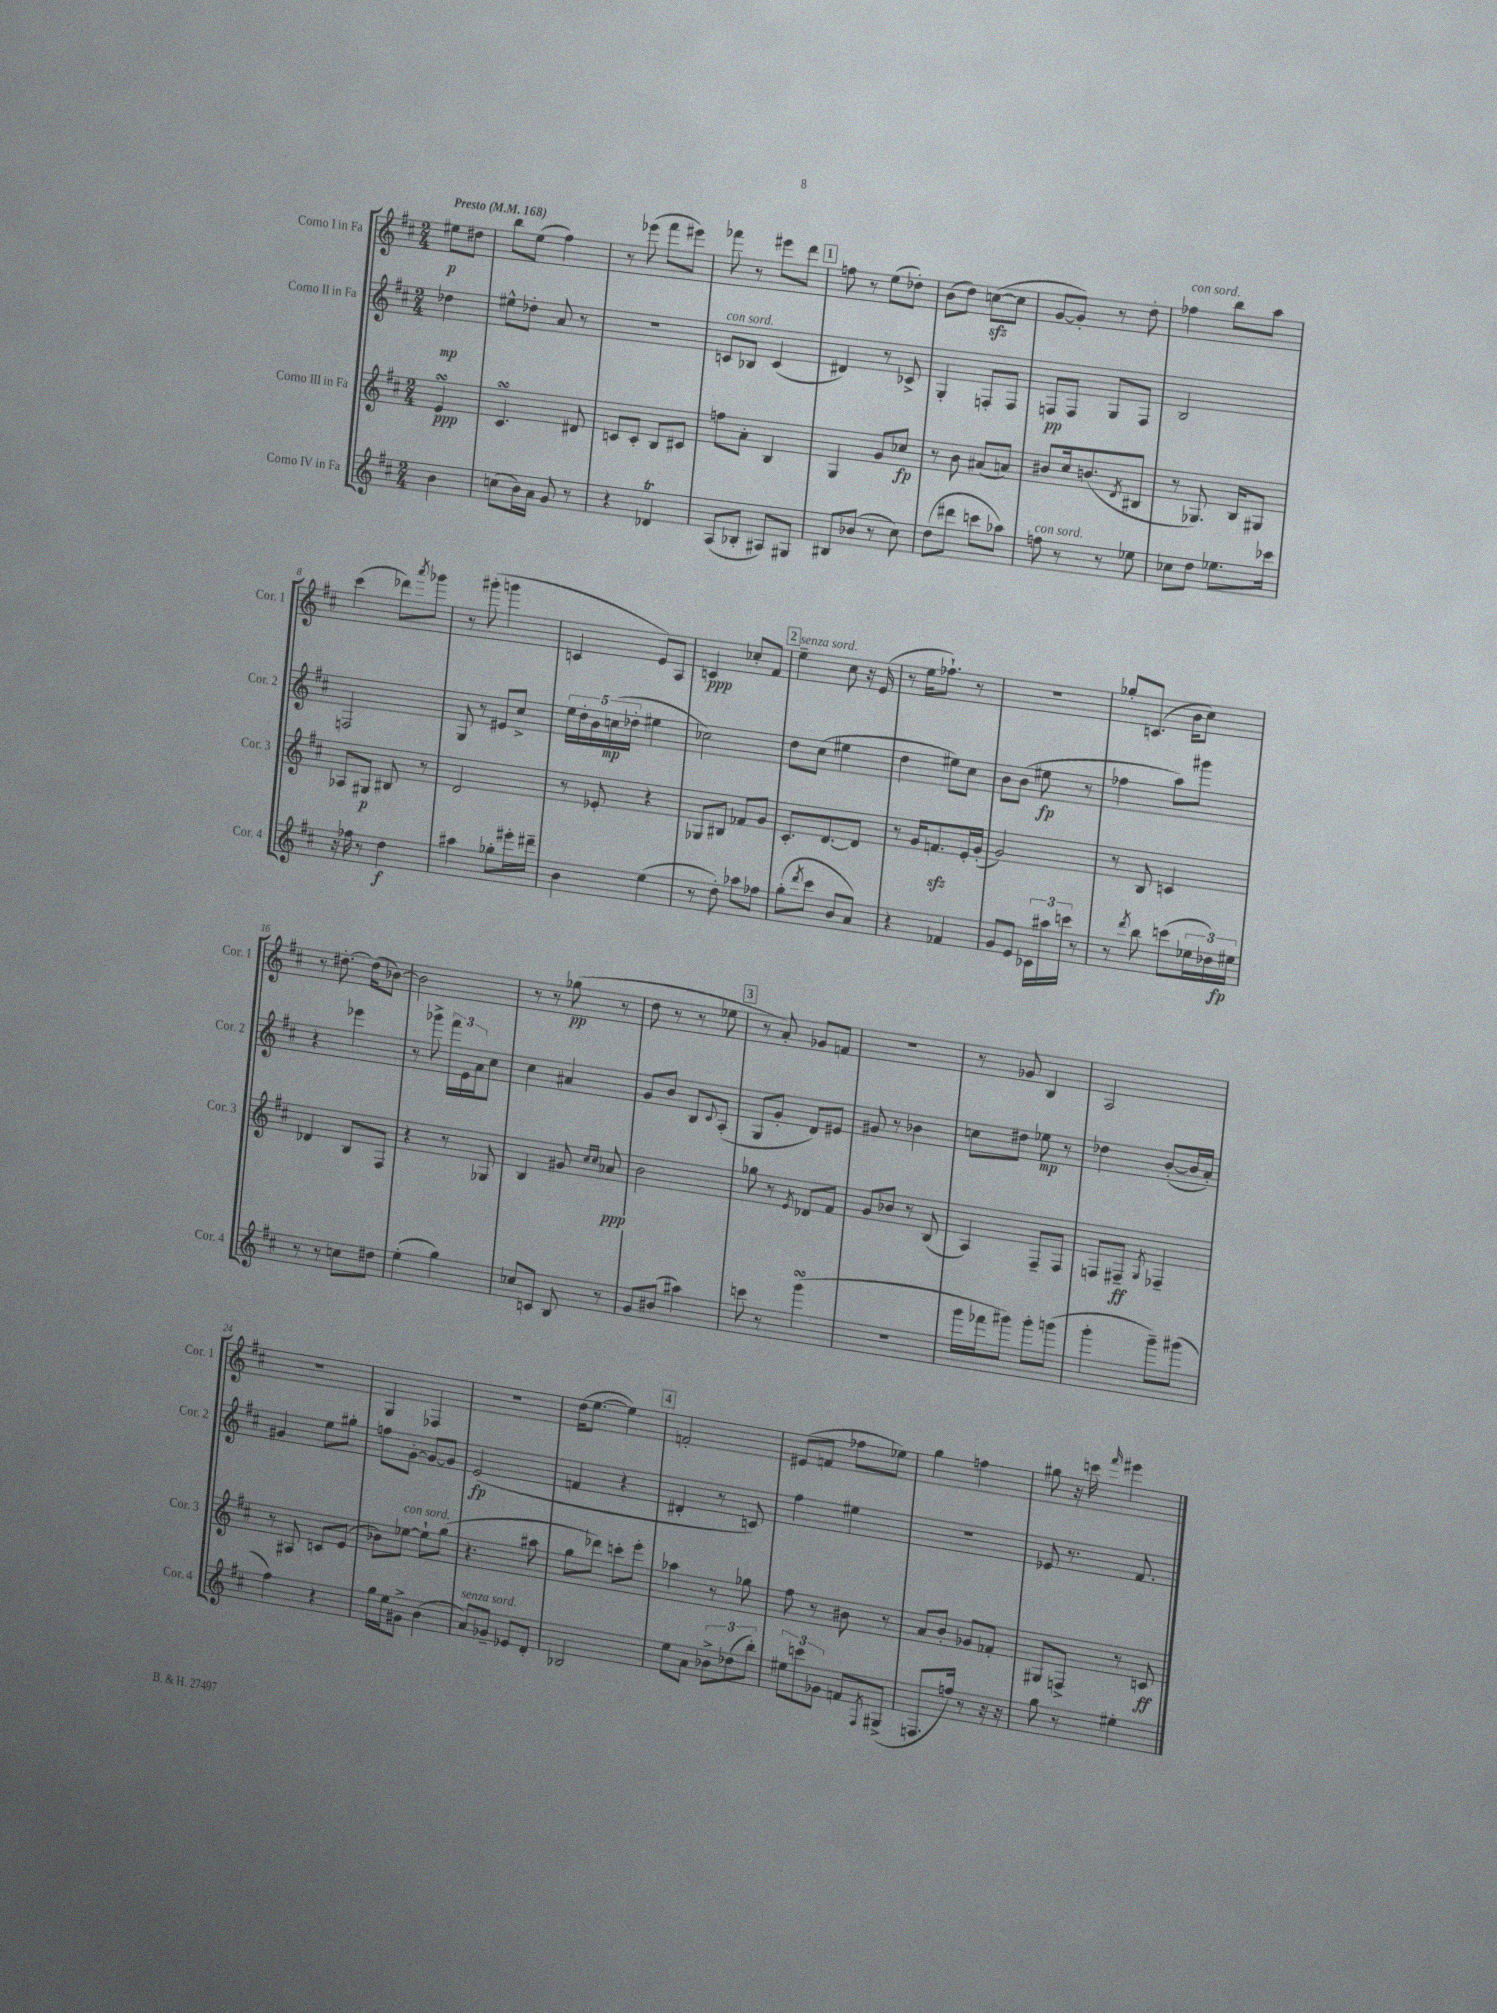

**kern	**kern	**kern	**kern
*staff4	*staff3	*staff2	*staff1
*clefG2	*clefG2	*clefG2	*clefG2
*k[f#c#]	*k[f#c#]	*k[f#c#]	*k[f#c#]
*M2/4	*M2/4	*M2/4	*M2/4
*MM168	*MM168	*MM168	*MM168
4b	4e	4dd-	8ee#
.	.	.	8dd#
=	=	=	=
(8cc	4.c#	8ee#^^	8bb
16b)	.	8dd-'	(8ee
16a	.	.	.
8g	.	8a	4ff#)
8r	8d#	8r	.
=	=	=	=
4r	8c	2r	8r
.	8c'	.	(8eee-
4d-	8B	.	8fff#
.	8c#	.	8eee#)
=	=	=	=
(8A	8ff	8c	8fff-
8B-'	8a'	8B-	8r
8A#)	4B	(4c	8eee#
8G#	.	.	8ddd
=	=	=	=
8B#	4G	4d#)	8ff
(8b-	.	.	8r
8r	8g	8r	(8ee
8cc#)	8cc-	8c-^	8dd-')
=	=	=	=
(8dd	8r	4G'	(8b
8ddd#	8b	.	8dd)
8ccc	(8a#	8F'	([8cc
8aa-)	8a)	8F	8cc]
=	=	=	=
8ff	8b#	8F	[8g
8r	16cc#	8F	8g'])
.	(8.b	.	.
8r	.	8G	8r
.	8qd	.	.
8ee-	8B#	8F	8dd'
=	=	=	=
8cc-	8r	2B	4ff-
8dd	8.G-)	.	.
8.ee-	.	.	8bb
.	16B	.	.
.	8G#	.	8aa
16ccc-	.	.	.
=	=	=	=
16r	8A-	2F	(4ccc#
16ff-	.	.	.
8r	8G#	.	.
4dd	8B#	.	8ddd-)
.	.	.	8qaaa
.	8r	.	8ggg-
=	=	=	=
4aa#	2d	8G	8r
.	.	8r	(8ggg#'
8gg-'	.	8e#	4ggg
16eee#'	.	8cc#^	.
16ddd#~	.	.	.
=	=	=	=
4b	8r	20ee	4c
.	.	20dd'	.
.	.	20b	.
.	8e-'	.	.
.	.	(20cc	.
.	.	20dd-'	.
(4ee	4r	4ee#	8e)
.	.	.	8A
=	=	=	=
8r	8G-	2cc-)	4c
8dd')	8B#	.	.
8aa-	8f-	.	8cc-'
8ff-	8g	.	8f#
=	=	=	=
(8gg'	8.c#'	8dd	4ee~
8qddd	.	.	.
8ccc#	.	(8cc#	.
.	[8.d	.	.
8b	.	4ee#	8cc#
8a)	8d]	.	16r
.	.	.	(16e
=	=	=	=
4r	8r	4dd	8r
.	16g	.	16ee
.	8.f	.	8.ff-`)
4f-	.	8ee#)	.
.	16e'	8cc#	8r
.	(16g'	.	.
=	=	=	=
8g	2g)	8b	2r
8e	.	(8b	.
24c-	.	8ee#	.
24aa#	.	.	.
24ccc	.	.	.
8r	.	8r	.
=	=	=	=
8r	8r	4ff-	8gg-'
8qddd	.	.	.
8bb	8B	.	(8.c
(8ccc	4c	8aa)	.
.	.	.	16b
24ee-	.	8ggg#	8cc#)
24dd-)	.	.	.
24ee#	.	.	.
=	=	=	=
8r	4d-	4r	8r
8r	.	.	[8.dd#'
8cc	8B	4eee-	.
.	.	.	(16dd#]
8dd#	8F#	.	[8b-)
=	=	=	=
(4ee'	4r	8r	2b-]
.	.	8ggg-^	.
4gg)	8r	24fff#	.
.	.	24e	.
.	.	24a	.
.	8G-	8cc#	.
=	=	=	=
8cc-	4B	4cc#	8r
8c	.	.	8r
8B	8g#	4a#	(8gg-
.	16qqcc#	.	.
.	16qqcc#	.	.
8r	8a-	.	8r
=	=	=	=
8g	2b	8g	8dd
(8b#	.	8b	8r
4aa#)	.	8B	8r
.	.	8qqc#	.
.	.	(8A'	8ee-
=	=	=	=
8ccc	8gg-	8G	8r
8r	8r	8g'	8a')
.	8qe	.	.
(4ggg	8d-	8d)	8g-
.	8f#	8e#	8f
=	=	=	=
2r	8g	8g#	2r
.	8b-	8r	.
.	8r	4b-	.
.	(8B	.	.
=	=	=	=
16ggg	4A)	8cc	8r
16fff-	.	.	.
8ggg#)	.	8dd#	8g-
8ggg#'	8F#~	8ee-	4B
(8ggg	8F#	8r	.
=	=	=	=
4ggg'	8F	4dd-	2A
.	8F#~	.	.
.	8qG	.	.
8ggg~)	4F-~	([8b'	.
(8ggg#	.	16b]	.
.	.	16a')	.
=	=	=	=
4ff#)	8r	4g#	2r
.	8A#	.	.
4r	8c	8ee	.
.	(8e	8gg#'	.
=	=	=	=
16gg	8b-)	8ff	4G
16ee	.	.	.
8g#^	[8ee-	[8g'	.
(4b	8ee-`]	8g_	4F-
.	(8gg	8g]	.
=	=	=	=
8a)	4.r	(2e	2r
8g-~	.	.	.
8e-	.	.	.
8d'	8aa#	.	.
=	=	=	=
2B-	8gg	4f	(16dd
.	.	.	[8.ee
.	8ddd-)	.	.
.	8ccc'	4r	4ee])
.	8eee'	.	.
=	=	=	=
8ee	4aa-	4d#'	2f'
8a	.	.	.
12b-^	8r	8r	.
(12dd-	.	.	.
.	8gg-	8c)	.
12bb')	.	.	.
=	=	=	=
12ee#	8ff#	4ff#	(8e#
12ccc	.	.	.
.	8r	.	8f
12g-	.	.	.
8f	8b#	4ee#	8ff-
8qF#	.	.	.
(8G#^	8r	.	8ee-)
=	=	=	=
8.F	8a	2r	4gg
.	8b'	.	.
16ff)	.	.	.
8r	8g-	.	4ff
16r	8f-'	.	.
16r	.	.	.
=	=	=	=
8gg	8G#	8e-	8gg#
8r	8F^	8.r	16r
.	.	.	16ccc
.	.	.	16qqfff#
4ee#'	8r	.	4eee#
.	.	8.f#	.
.	8c	.	.
==	==	==	==
*-	*-	*-	*-
